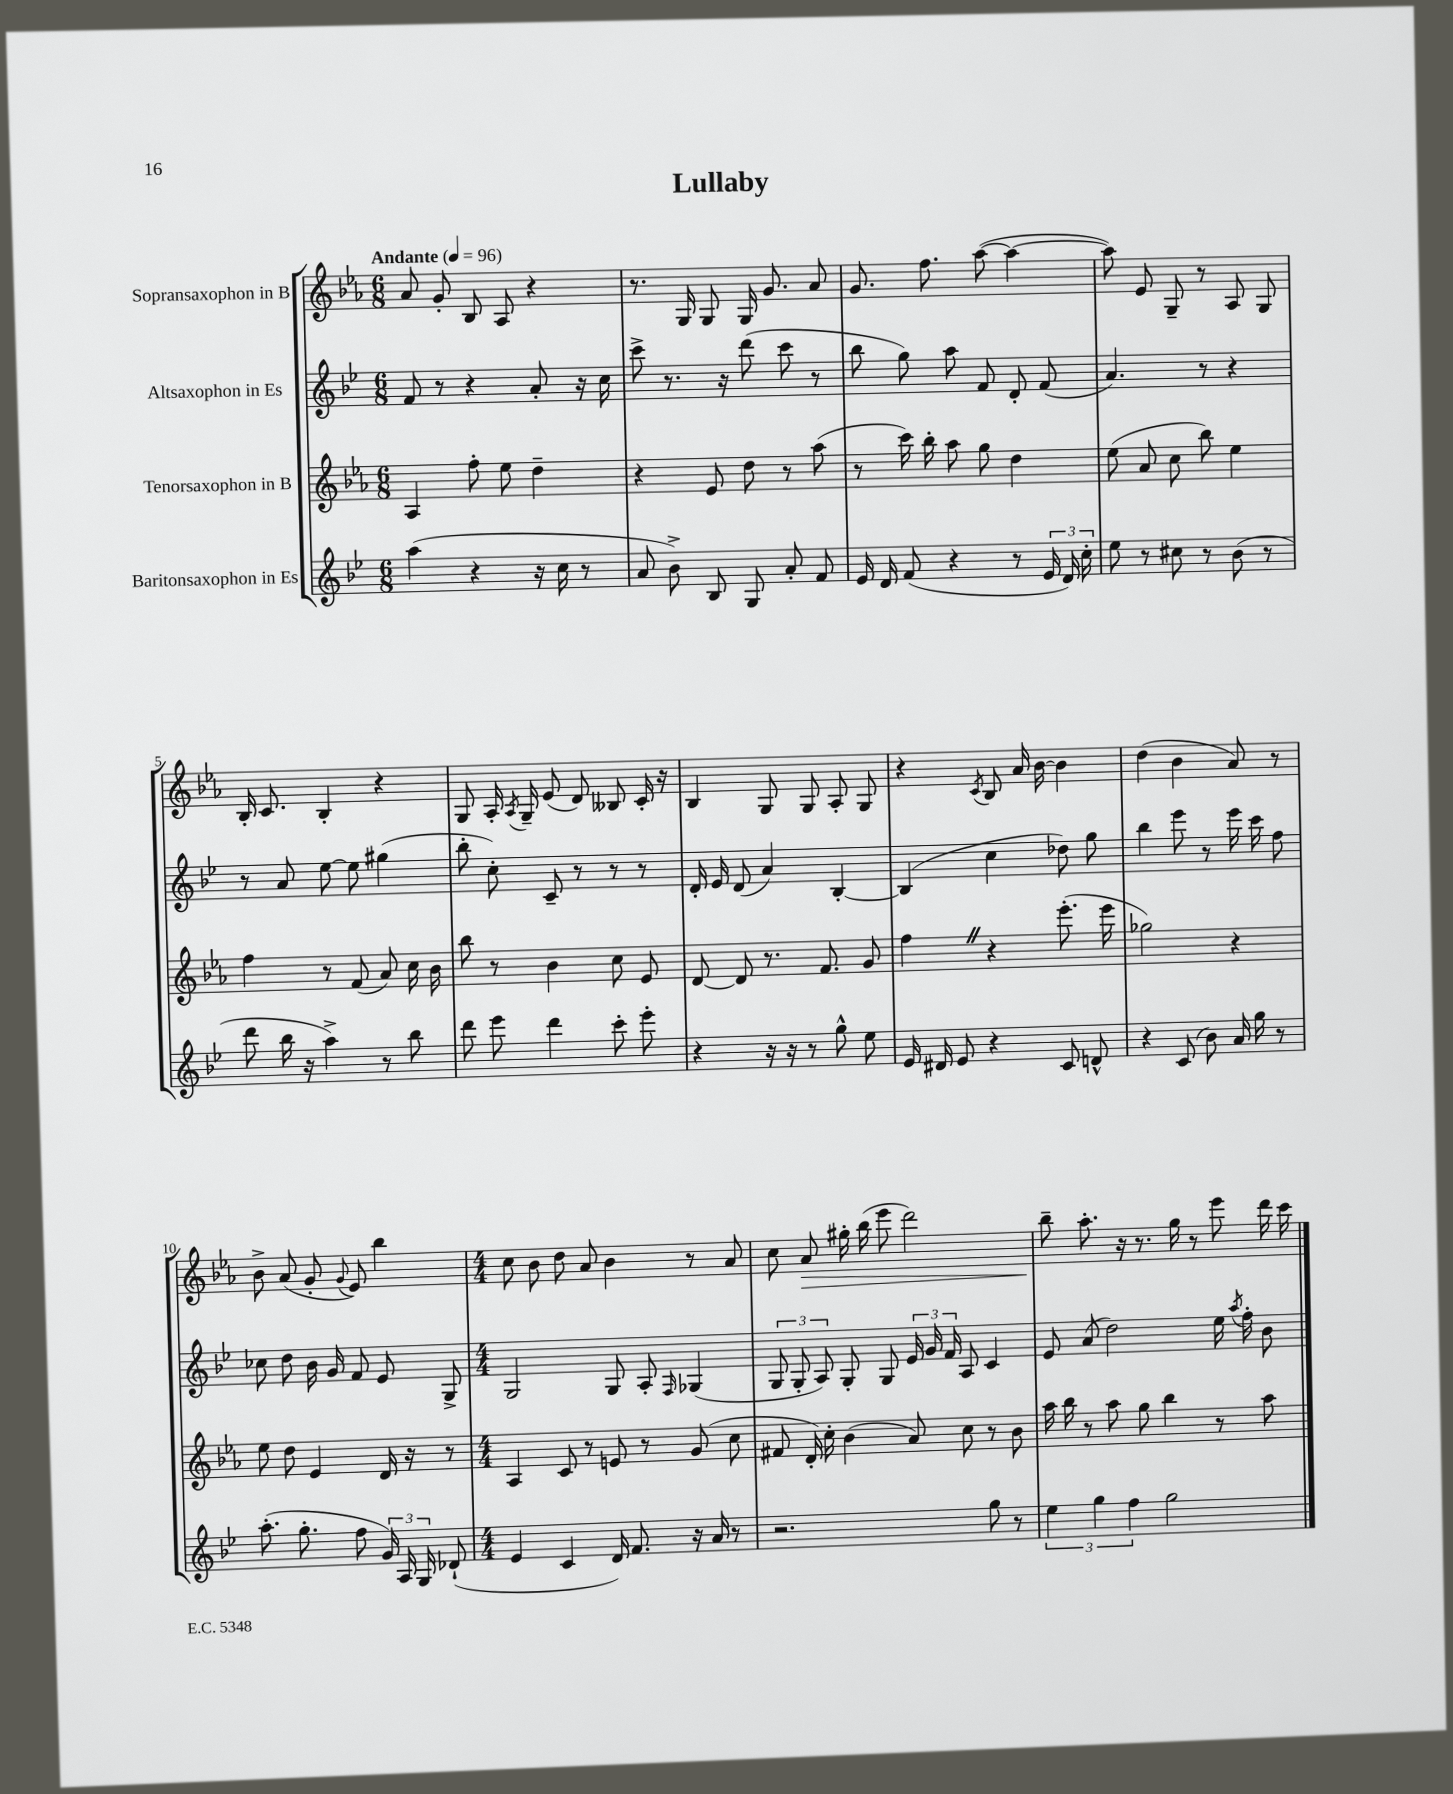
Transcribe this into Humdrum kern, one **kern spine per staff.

**kern	**kern	**kern	**kern
*staff4	*staff3	*staff2	*staff1
*clefG2	*clefG2	*clefG2	*clefG2
*k[b-e-]	*k[b-e-a-]	*k[b-e-]	*k[b-e-a-]
*M6/8	*M6/8	*M6/8	*M6/8
*MM96	*MM96	*MM96	*MM96
(4aa\	4A-/	8f/	8a-/
.	.	8r	8g'/
4r	8ff'\	4r	8B-/
.	8ee-\	.	8A-/
16r	4dd~\	8a'/	4r
16cc\	.	.	.
8r	.	16r	.
.	.	16cc\	.
=	=	=	=
8a/	4r	8ccc^\	8.r
8b-^\)	.	8.r	.
.	.	.	16G/
8B-/	8e-/	.	8G/
.	.	16r	.
8G/	8dd\	(8ddd\	16G/
.	.	.	8.g/
8a'/	8r	8ccc\	.
8f/	(8aa-\	8r	8a-/
=	=	=	=
16e-/	8r	8bb-\	8.g/
16d/	.	.	.
(8f/	16ccc\)	8gg\)	.
.	16bb-'\	.	8.ff\
4r	8aa-\	8aa\	.
.	8gg\	8f/	([8aa-\
8r	4dd\	8d'/	4aa-\_
24e-/	.	(8f/	.
24d/)	.	.	.
24cc'\	.	.	.
=	=	=	=
8ee-\	(8ee-\	4.a/)	8aa-\])
8r	8a-/	.	8e-/
8cc#\	8cc\	.	8G~/
8r	8bb-\)	8r	8r
(8b-\	4ee-\	4r	8A-/
8r	.	.	8G/
=	=	=	=
8ddd\	4ff\	8r	16B-'/
.	.	.	8.c/
16bb-\	.	8a/	.
16r	.	.	.
4aa^\)	8r	[8ee-\	4B-'/
.	(8f/	8ee-\]	.
8r	8a-/)	(4gg#\	4r
8bb-\	16cc\	.	.
.	16b-\	.	.
=	=	=	=
8ddd\	8bb-\	8bb-'\	8G/
8eee-\	8r	8cc'\)	16A-'/
.	.	.	8qA-/
.	.	.	16G~/
4ddd\	4b-\	8c~/	(8e-/
.	.	8r	8d/)
8ccc'\	8cc\	8r	8B--/
8eee-'\	8e-/	8r	16c'/
.	.	.	16r
=	=	=	=
4r	[8d/	16d'/	4B-/
.	.	16e-/	.
.	8d/]	(8d/	.
16r	8.r	4a/)	8G/
16r	.	.	.
8r	.	.	8G/
.	8.f/	.	.
8gg^^\	.	[4B-'/	8A-'/
8ee-\	8g/	.	8G/
=	=	=	=
16e-/	4ff\	(4B-/]	4r
16d#/	.	.	.
8e-/	.	.	.
.	.	.	8qc/
4r	4r	4cc\	8B-/
.	.	.	16a-/
.	.	.	[16b-\
8c/	(8.eee-'\	8dd-\)	4b-\]
8d^^/	.	8gg\	.
.	16eee-\	.	.
=	=	=	=
4r	2gg-\)	4bb-\	(4dd\
(8c/	.	8eee-\	4b-\
8b-\)	.	8r	.
16a/	4r	16eee-\	8a-/)
16gg\	.	16ccc\	.
8r	.	8ff\	8r
=	=	=	=
(8.aa'\	8ee-\	8cc-\	8b-^\
.	8dd\	8dd\	(8a-/
8.gg'\	.	.	.
.	4e-/	16b-\	8g'/
.	.	16g/	.
.	.	.	8qqg/
8ff\	.	8f/	8e-/)
24g/)	16d/	8e-/	4bb-\
24A/	.	.	.
.	16r	.	.
24G/	.	.	.
(8d-`/	8r	8G^/	.
=	=	=	=
*M4/4	*M4/4	*M4/4	*M4/4
4e-/	4A-/	2G/	8cc\
.	.	.	8b-\
4c/	8c/	.	8dd\
.	8r	.	8a-/
16d/)	8e/	8G/	4b-\
8.f/	.	.	.
.	8r	8A'/	.
.	.	16qqF/	.
16r	(8g/	(4G-/	8r
16a/	.	.	.
8r	8cc\	.	8a-/
=	=	=	=
2.r	8f#/	12G/	8cc\
.	.	12G'/	.
.	16d'/)	.	8a-/
.	.	12A/)	.
.	16cc'\	.	.
.	(4b-\	8G'/	16gg#'\
.	.	.	(16bb-\
.	.	8G/	8eee-\
.	8a-/)	24e-/	2ddd\)
.	.	24g/	.
.	.	24f/	.
.	8cc\	8A/	.
8gg\	8r	4c/	.
8r	8b-\	.	.
=	=	=	=
6ee-\	16aa-\	8e-/	8bb-~\
.	16bb-\	.	.
.	8r	(8a/	8.aa-'\
6gg\	.	.	.
.	8aa-\	2dd\)	.
.	.	.	16r
6ff\	.	.	.
.	8gg\	.	8.r
2gg\	4bb-\	.	.
.	.	.	16gg\
.	.	.	8r
.	8r	16ee-\	8eee-\
.	.	8qaa/	.
.	.	16ff'\	.
.	8aa-\	8b-\	16ddd\
.	.	.	16ccc\
==	==	==	==
*-	*-	*-	*-
